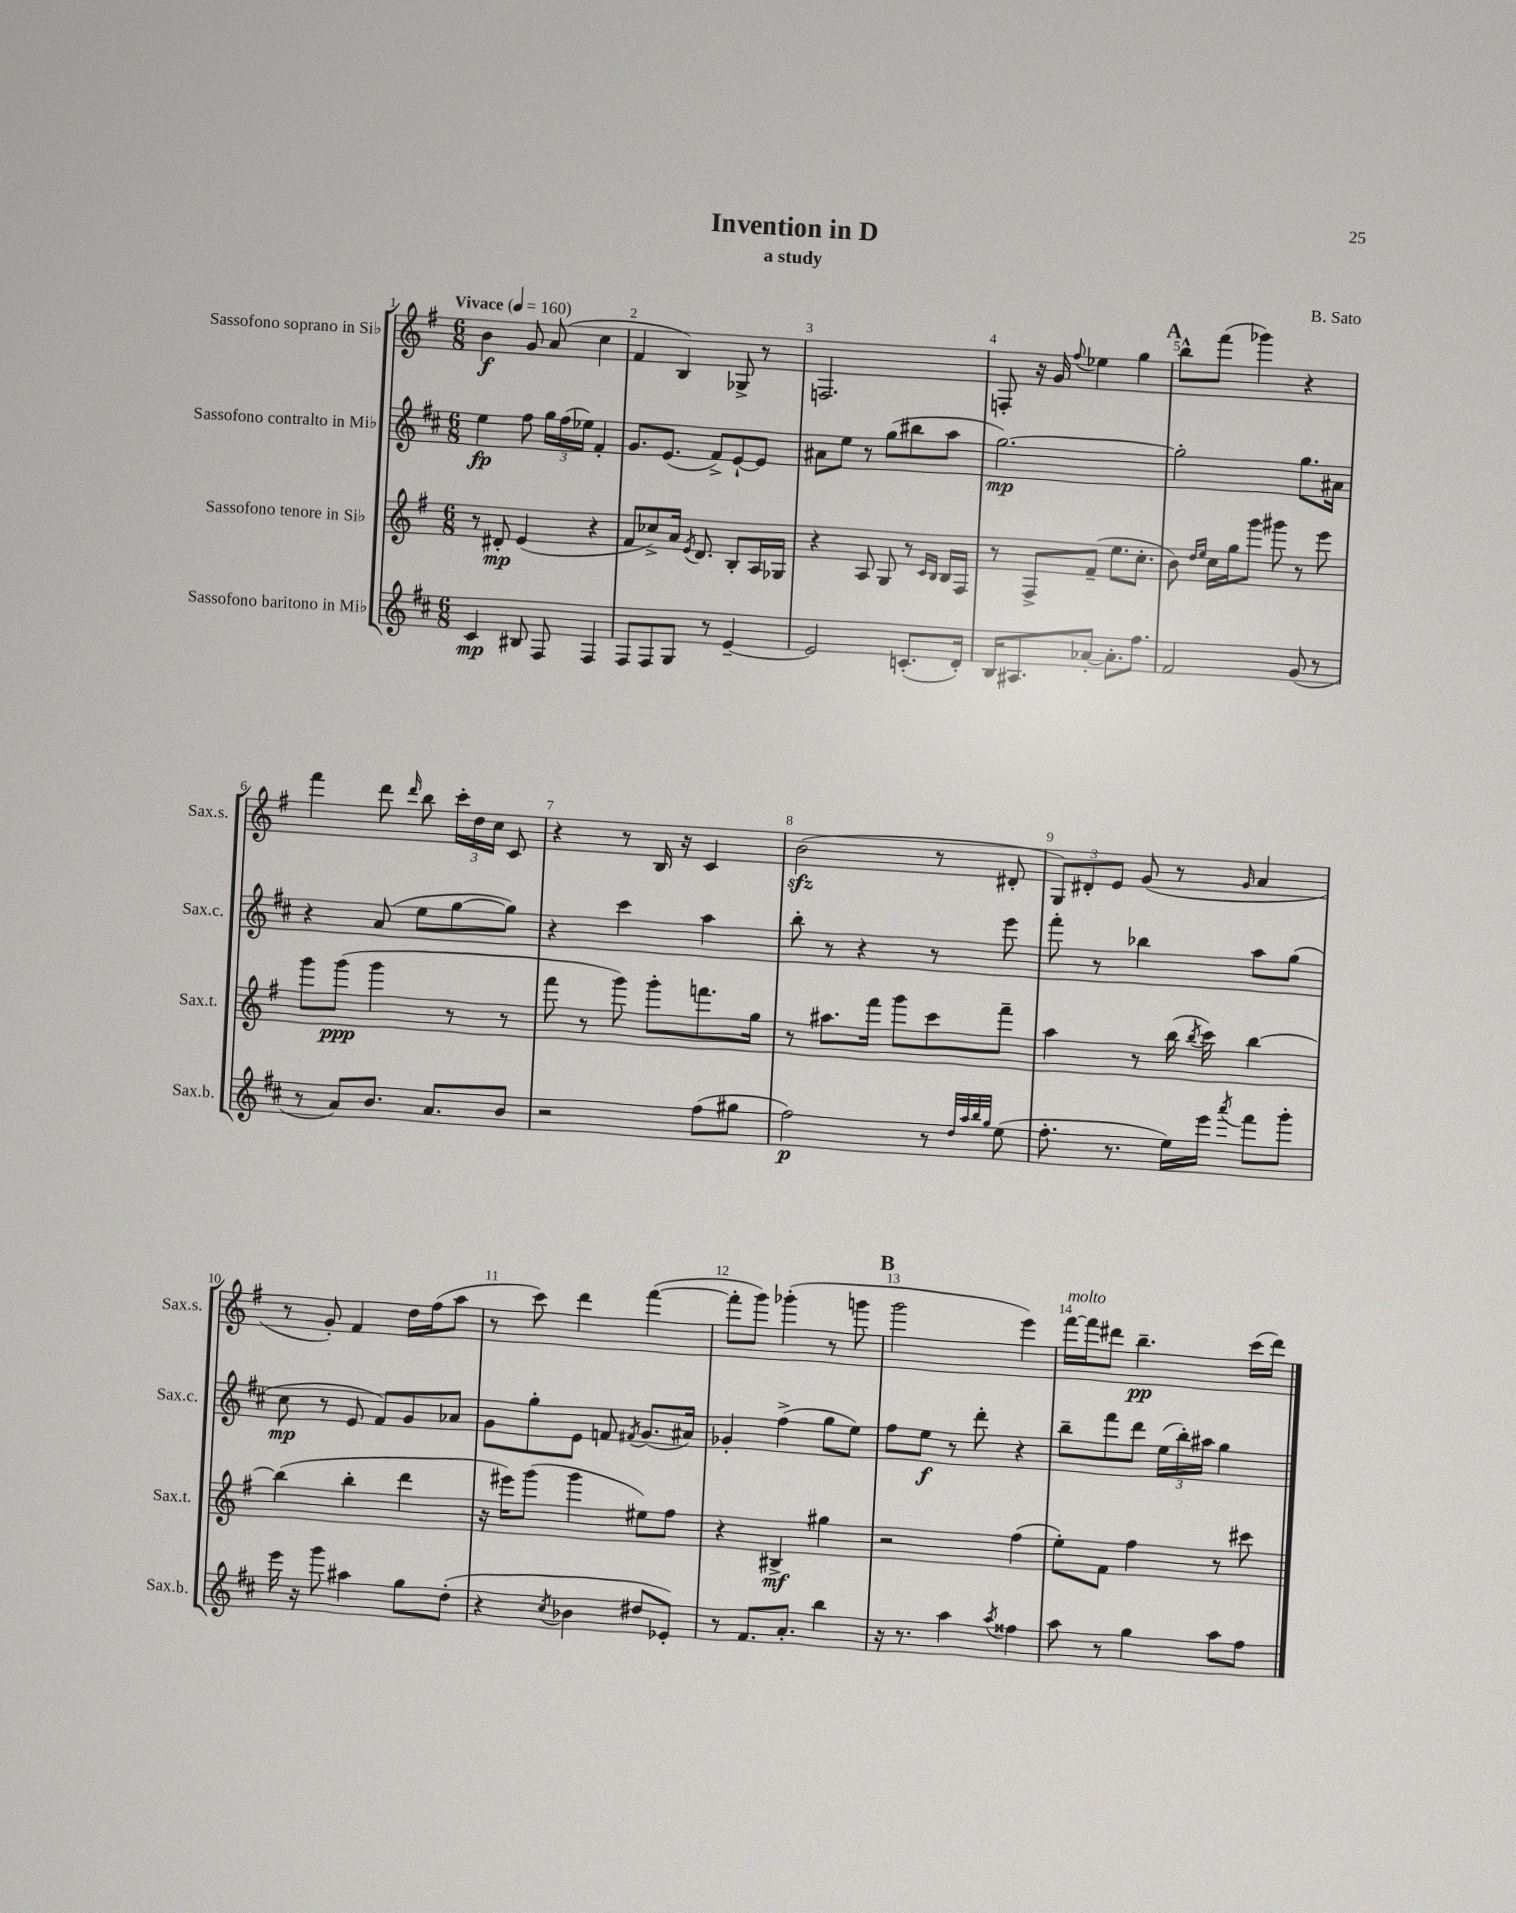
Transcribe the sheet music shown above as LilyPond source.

\header { title = "Invention in D" composer = "B. Sato" subtitle = "a study" }
<<
\new StaffGroup <<
\new Staff = "s0" \with { instrumentName = "Sassofono soprano in Sib" shortInstrumentName = "Sax.s." } {
    \clef treble \key g \major \numericTimeSignature \time 6/8 \tempo "Vivace" 4 = 160
    \autoBeamOff b'4\f g'8 a'8( c''4 |
    fis'4 b4) ges8-> r8 |
    f2. |
    f8-. r16 g'16 \appoggiatura { fis''8 } ees''4 g''4 |
    \mark \markup { \bold "A" } b''8[-^ fis'''8]( ges'''4) r4 |
    fis'''4 d'''8 \grace { d'''16 } b''8 \tuplet 3/2 { c'''16[-. d''16 c''16] } c'8 |
    r4 r8 b16 r16 c'4 |
    b'2\sfz( r8 dis'8-. |
    \tuplet 3/2 { g8[) dis'8-. e'8] } g'8( r8 \grace { g'16 } a'4 |
    r8 g'8-.) fis'4 d''16[ fis''16( a''8] |
    r8 c'''8) d'''4 fis'''4~( |
    fis'''8[-. g'''8]) ges'''4-.( r8 g'''8 |
    \mark \markup { \bold "B" } g'''2 e'''4) |
    fis'''16[~^\markup { \italic "molto" } fis'''16 dis'''8] b''4.--\pp c'''16[( dis'''16]) \bar "|." |
}
\new Staff = "s1" \with { instrumentName = "Sassofono contralto in Mib" shortInstrumentName = "Sax.c." } {
    \clef treble \key d \major \numericTimeSignature \time 6/8
    \autoBeamOff e''4\fp fis''8 \tuplet 3/2 { g''16[ fis''16( ees''16]) } fis'4-. |
    g'8.[ e'8.]( fis'8[->) e'8~-! e'8] |
    ais'8[ e''8] r8 g''8[( bis''8 a''8] |
    g''2.~\mp) |
    \mark \markup { \bold "A" } g''2-. g''8.[ ais'16] |
    r4 a'8( e''8[ g''8~ g''8]) |
    r4 cis'''4 a''4 |
    b''8-. r8 r4 r8 e'''8 |
    fis'''8-. r8 bes''4 a''8[ g''8]( |
    cis''8\mp r8 e'8 fis'8[) g'8 aes'8] |
    g'8[ g''8-. e'8] f'8 \acciaccatura { fis'8 } g'8.[( ais'16]) |
    ges'4-. fis''4->( g''8[ e''8]) |
    \mark \markup { \bold "B" } fis''8[ e''8]\f r8 d'''8-. r4 |
    b''8[-- fis'''8 d'''8] \tuplet 3/2 { e''16[( b''16-.) ais''16] } g''4 \bar "|." |
}
\new Staff = "s2" \with { instrumentName = "Sassofono tenore in Sib" shortInstrumentName = "Sax.t." } {
    \clef treble \key g \major \numericTimeSignature \time 6/8
    \autoBeamOff r8 dis'8-.\mp e'4( r4 |
    fis'8[ ces''8->) a'16] \acciaccatura { e'8 } d'8. b8[-. a16 ges16] |
    r4 a8 g8 r8 \grace { c'16[ b16] } b16[ fis16] |
    r8 fis8[-> fis'8]--( e''8.[ c''8.]-. |
    \mark \markup { \bold "A" } b'8) \grace { d''16[ e''16] } c''16[ g''16 g'''8] gis'''8 r8 e'''8 |
    g'''8[ g'''8]\ppp( g'''4 r8 r8 |
    fis'''8 r8 g'''8) g'''8[-. f'''8. g''16] |
    r8 ais''8.[ fis'''16] g'''8[ c'''8 fis'''8]-- |
    a''4 r8 b''16( \acciaccatura { b''8 } c'''16) b''4~ |
    b''4( b''4-. d'''4 |
    r16 eis'''16[) g'''8]( g'''4 eis''8[) fis''8] |
    r4 bis4->\mf gis''4 |
    \mark \markup { \bold "B" } r2 fis''4( |
    e''8[-.) fis'8] fis''4 r8 cis'''8 \bar "|." |
}
\new Staff = "s3" \with { instrumentName = "Sassofono baritono in Mib" shortInstrumentName = "Sax.b." } {
    \clef treble \key d \major \numericTimeSignature \time 6/8
    \autoBeamOff cis'4\mp bis8 fis8 fis4 |
    fis8[ fis8 g8] r8 e'4~-- |
    e'2 c'8.[-.( d'16]-.) |
    b16[ ais8. aes'8]~-. aes'8.[-. fis''8.] |
    \mark \markup { \bold "A" } fis'2 g'8( r8 |
    r8 a'8[) b'8.] a'8.[ b'8] |
    r2 fis''8[( gis''8] |
    fis''2\p) r8 \grace { d''32[ a''32 b''32 g''32] } e''8( |
    fis''8.-. r8. e''16[) e'''16] \acciaccatura { a'''8 } fis'''8[ g'''8]-. |
    e'''16 r16 g'''8 ais''4 g''8[ d''8]-.( |
    r4 \acciaccatura { cis''8 } bes'4 dis''8[ ees'8]-.) |
    r8 fis'8.[ a'8.]-. b''4 |
    \mark \markup { \bold "B" } r16 r8. a''4 \acciaccatura { a''8 } fisis''4 |
    a''8 r8 g''4 a''8[ fis''8] \bar "|." |
}
>>
>>
\layout { \context { \Score \override BarNumber.break-visibility = ##(#f #t #t) barNumberVisibility = #all-bar-numbers-visible } }
